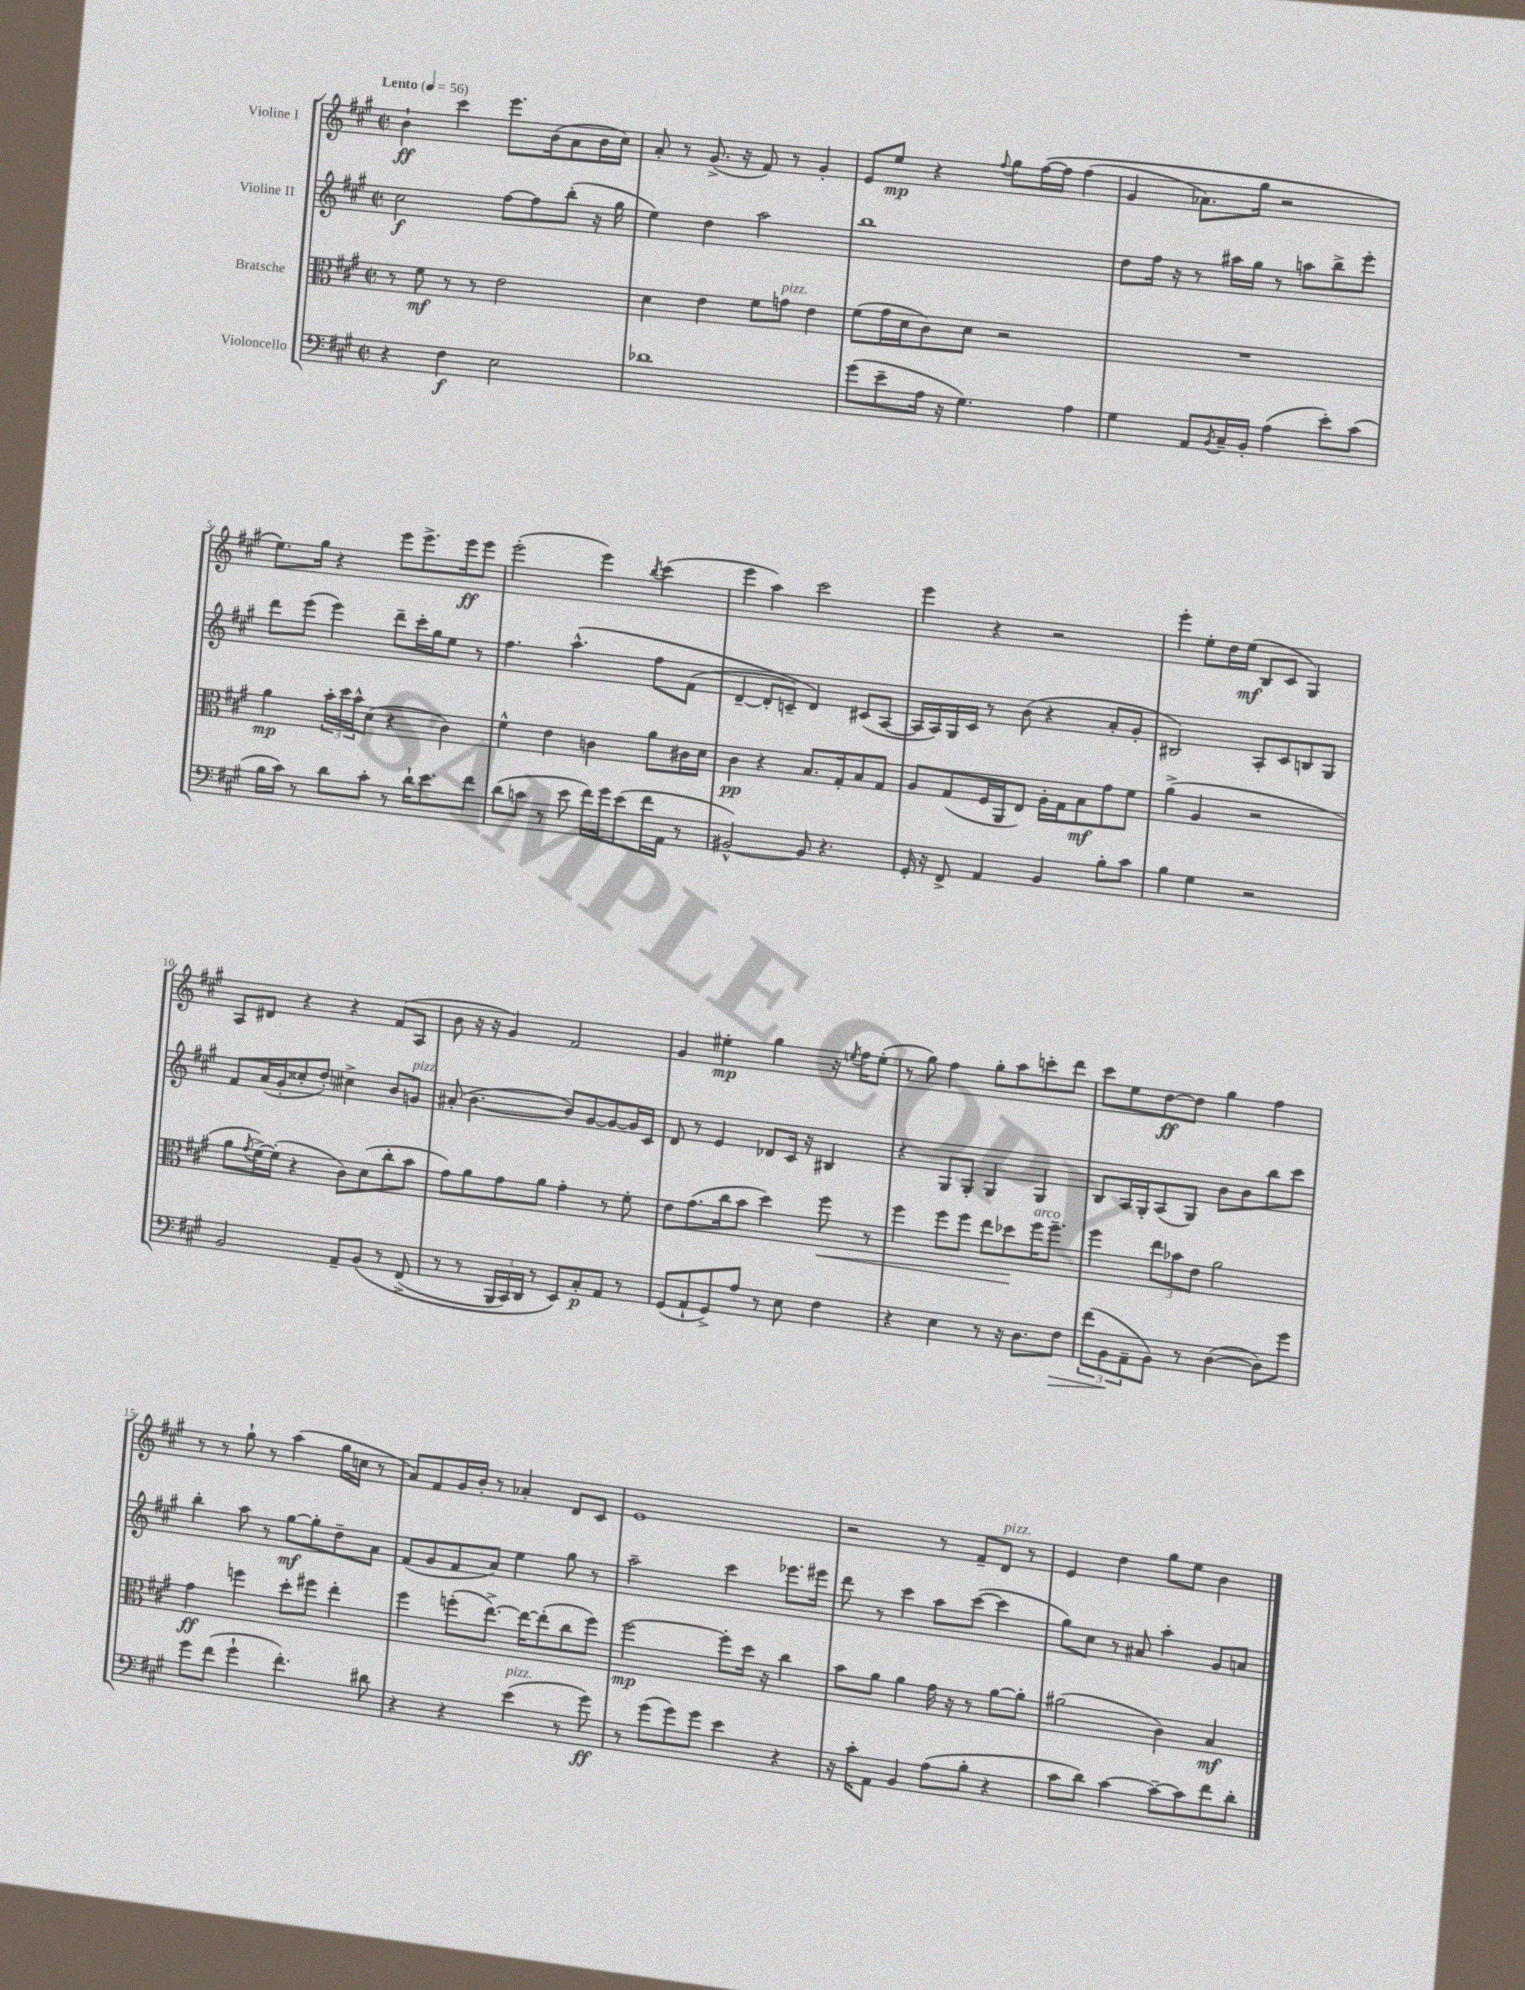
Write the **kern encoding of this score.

**kern	**kern	**kern	**kern
*staff4	*staff3	*staff2	*staff1
*clefF4	*clefC3	*clefG2	*clefG2
*k[f#c#g#]	*k[f#c#g#]	*k[f#c#g#]	*k[f#c#g#]
*M2/2	*M2/2	*M2/2	*M2/2
*met(c|)	*met(c|)	*met(c|)	*met(c|)
*MM56	*MM56	*MM56	*MM56
4r	8r	2cc#	4b`
.	8f#	.	.
4F#	8r	.	4ccc#
.	8r	.	.
2E	2e	[8ff#	8.eee
.	.	8ff#]	.
.	.	.	(16b
.	.	(8bb'	8a
.	.	16r	16b
.	.	16gg#	16cc#)
=	=	=	=
1d-	4d	4ee)	8a'
.	.	.	8r
.	4e	4dd	(8.g#^
.	.	.	16r
.	8f#	2aa	8f#)
.	8g	.	8r
.	4e	.	4g#'
=	=	=	=
(8g#	(8f#	1bb	8e
8e~	16g#	.	8ee
.	16d	.	.
16A	8c#)	.	4r
16r	.	.	.
4.G#)	8d	.	.
.	.	.	8qqff#
.	2r	.	8gg#
.	.	.	&([16ff#
.	.	.	16ff#]
4A	.	.	(4ff#
=	=	=	=
4G#	1r	8dd	4g#
.	.	16ff#	.
.	.	16r	.
8AA	.	8r	8.a-)
8qBB	.	.	.
16C#~	.	16aa#	.
16BB'	.	16gg#	16gg#
(4A	.	8r	2r
.	.	8aa	.
8e')	.	8bb^	.
(8c#	.	8eee'	.
=	=	=	=
16B	4a	8ddd	8.ee&)
16c#)	.	.	.
8r	.	(8eee	.
.	.	.	16gg#
8d	24b'	4eee)	4r
.	24dd	.	.
.	24b^^	.	.
8c#'	(8d	.	.
8r	4r	8ddd~	8eee
16d`	.	16ccc#'	8.eee^
8.e	.	16gg#	.
.	4c#)	8ee	.
.	.	.	16eee
8f#	.	8r	8eee
=	=	=	=
(8d	4f#^^	4.ff#	(2eee'
8c	.	.	.
8r	4e	.	.
8e	.	&(4.aa^^	.
16f#)	4c	.	4eee)
16g#	.	.	.
(8e	.	.	.
.	.	.	8qbb
16f#	8a	8ff#	(4ccc#
16AA	.	.	.
8r	16c#	(8f#	.
.	16d	.	.
=	=	=	=
[2BB#^^)	4c#	[4d~	4eee
.	4r	8d']	4aa)
.	.	8c~)	.
8BB#]	8.B	4d&)	2ccc#
4.r	.	.	.
.	16G#'	.	.
.	8B	(8c#	.
.	8G#	[8A	.
=	=	=	=
16GG#'	8A	16A]	4eee
16r	.	16A)	.
8FF#^	(8G#	16G#	.
.	.	16c#	.
4AA	16F#	8r	4r
.	16AA	.	.
.	8E)	(8b	.
4BB	16A'	4r	2r
.	16G#	.	.
.	8B	.	.
8B'	8g#	8a'	.
8c#	8f#	8g#'	.
=	=	=	=
4B	(4a^	2B#)	4eee'
4G#	4A	.	8ee'
.	.	.	16dd
.	.	.	(16ee
2r	2r	8A'	8B
.	.	8c#	8c#
.	.	8B	4G#)
.	.	8G#	.
=	=	=	=
2BB	8a	8f#	8A
.	8qg#	.	.
.	[16f#^)	(16a	8d#
.	(16f#']	16g#'	.
.	4r	8cc##'	4r
.	.	8dd')	.
8AA~	8c#)	4cc#^	4r
&(8BB	(8d	.	.
8r	8cc#'	8b	(8f#
(8FF#^	8b	8g	8A
=	=	=	=
8r	8g#)	(8a#'	8b
8r	8a	[4.b	16r
.	.	.	16r
24BBB	8g#	.	4g#)
24CC#)	.	.	.
24DD	.	.	.
8r	8a	.	.
8EE&)	4g#'	8b])	2f#
8C#'	.	[8g#	.
8AA	8r	8g#_	.
8r	8f#'	16g#]	.
.	.	16c#	.
=	=	=	=
(8GG#	8e	8d	4g#
8AA`	(8.g#	8r	.
8GG#^)	.	4e	4ee#'
.	16cc#	.	.
8A	8b	.	.
8r	4dd)	8d-	4gg#
8E	.	16c#	.
.	.	16r	.
4F#	8ff#	4B#	16r
.	.	.	8qee
.	.	.	16ff#
.	8r	.	(8ee'
=	=	=	=
4r	4ff#	4r	8r
.	.	.	8gg#)
4E	8ff#	8G#	4ff#
.	8ff#	8G#'	.
8r	8ee	4G#	8gg#'
16r	8dd-	.	8aa
8.D	.	.	.
.	16ff#	4G#	8ccc'
.	8.ff#~	.	.
8F#	.	.	8ddd
=	=	=	=
(12f#	4ff#	8B	8ccc#
12BB	.	.	.
.	.	16A	8ee
12AA~	.	.	.
.	.	16G#'	.
8BB)	12ee	(8A	[8dd
.	12b-	.	.
8r	.	8G#)	8dd]
.	12e	.	.
([4D	2a	8b	4gg#
.	.	8b	.
8D])	.	8bb	4ff#
8g#	.	8ccc#	.
=	=	=	=
8g#	4g#	4bb'	8r
(8f#	.	.	8r
4g#`	4ff	8aa	8gg#`
.	.	8r	8r
4.f#')	8dd'	[8gg#	(4aa
.	8ff#	8gg#']	.
.	4ee'	8dd~	16gg#
.	.	.	16cc
8d#	.	8a	8r
=	=	=	=
4r	4ff#	(8f#	8a)
.	.	8g#	8f#
4r	(8ff'	8f#	16g#
.	.	.	16b'
.	[8.ee^)	8a)	8r
(4e	.	4ee	4a-'
.	16ee_	.	.
.	(8ee']	.	.
8r	8cc#	8gg#	8d
8g#)	8ff)	8r	8c#
=	=	=	=
8r	[2ff#	2aa~	1e
(8g#	.	.	.
8g#)	.	.	.
8g#	.	.	.
4e	8ff#']	4ccc#	.
.	16dd	.	.
.	16r	.	.
4r	4cc#	8.eee-	.
.	.	16eee#	.
=	=	=	=
16r	8b	8ddd	2r
16c#'	.	.	.
8AA	8a	8r	.
4BB	4a	4ccc#	.
(8A	16g#	8aa	8r
.	16r	.	.
8B'	8r	([8ccc#	8f#~
4r	[8a	4ccc#]	8d
.	8a']	.	8r
=	=	=	=
8c#	(2a#	8gg#)	4e
8d)	.	8cc#	.
[4c#	.	8r	4dd
.	.	8a#	.
8c#~_	4c#)	4aa'	8gg#
8c#]	.	.	8ee
8f#	4B	8g#	4b
8d'	.	8a	.
==	==	==	==
*-	*-	*-	*-
